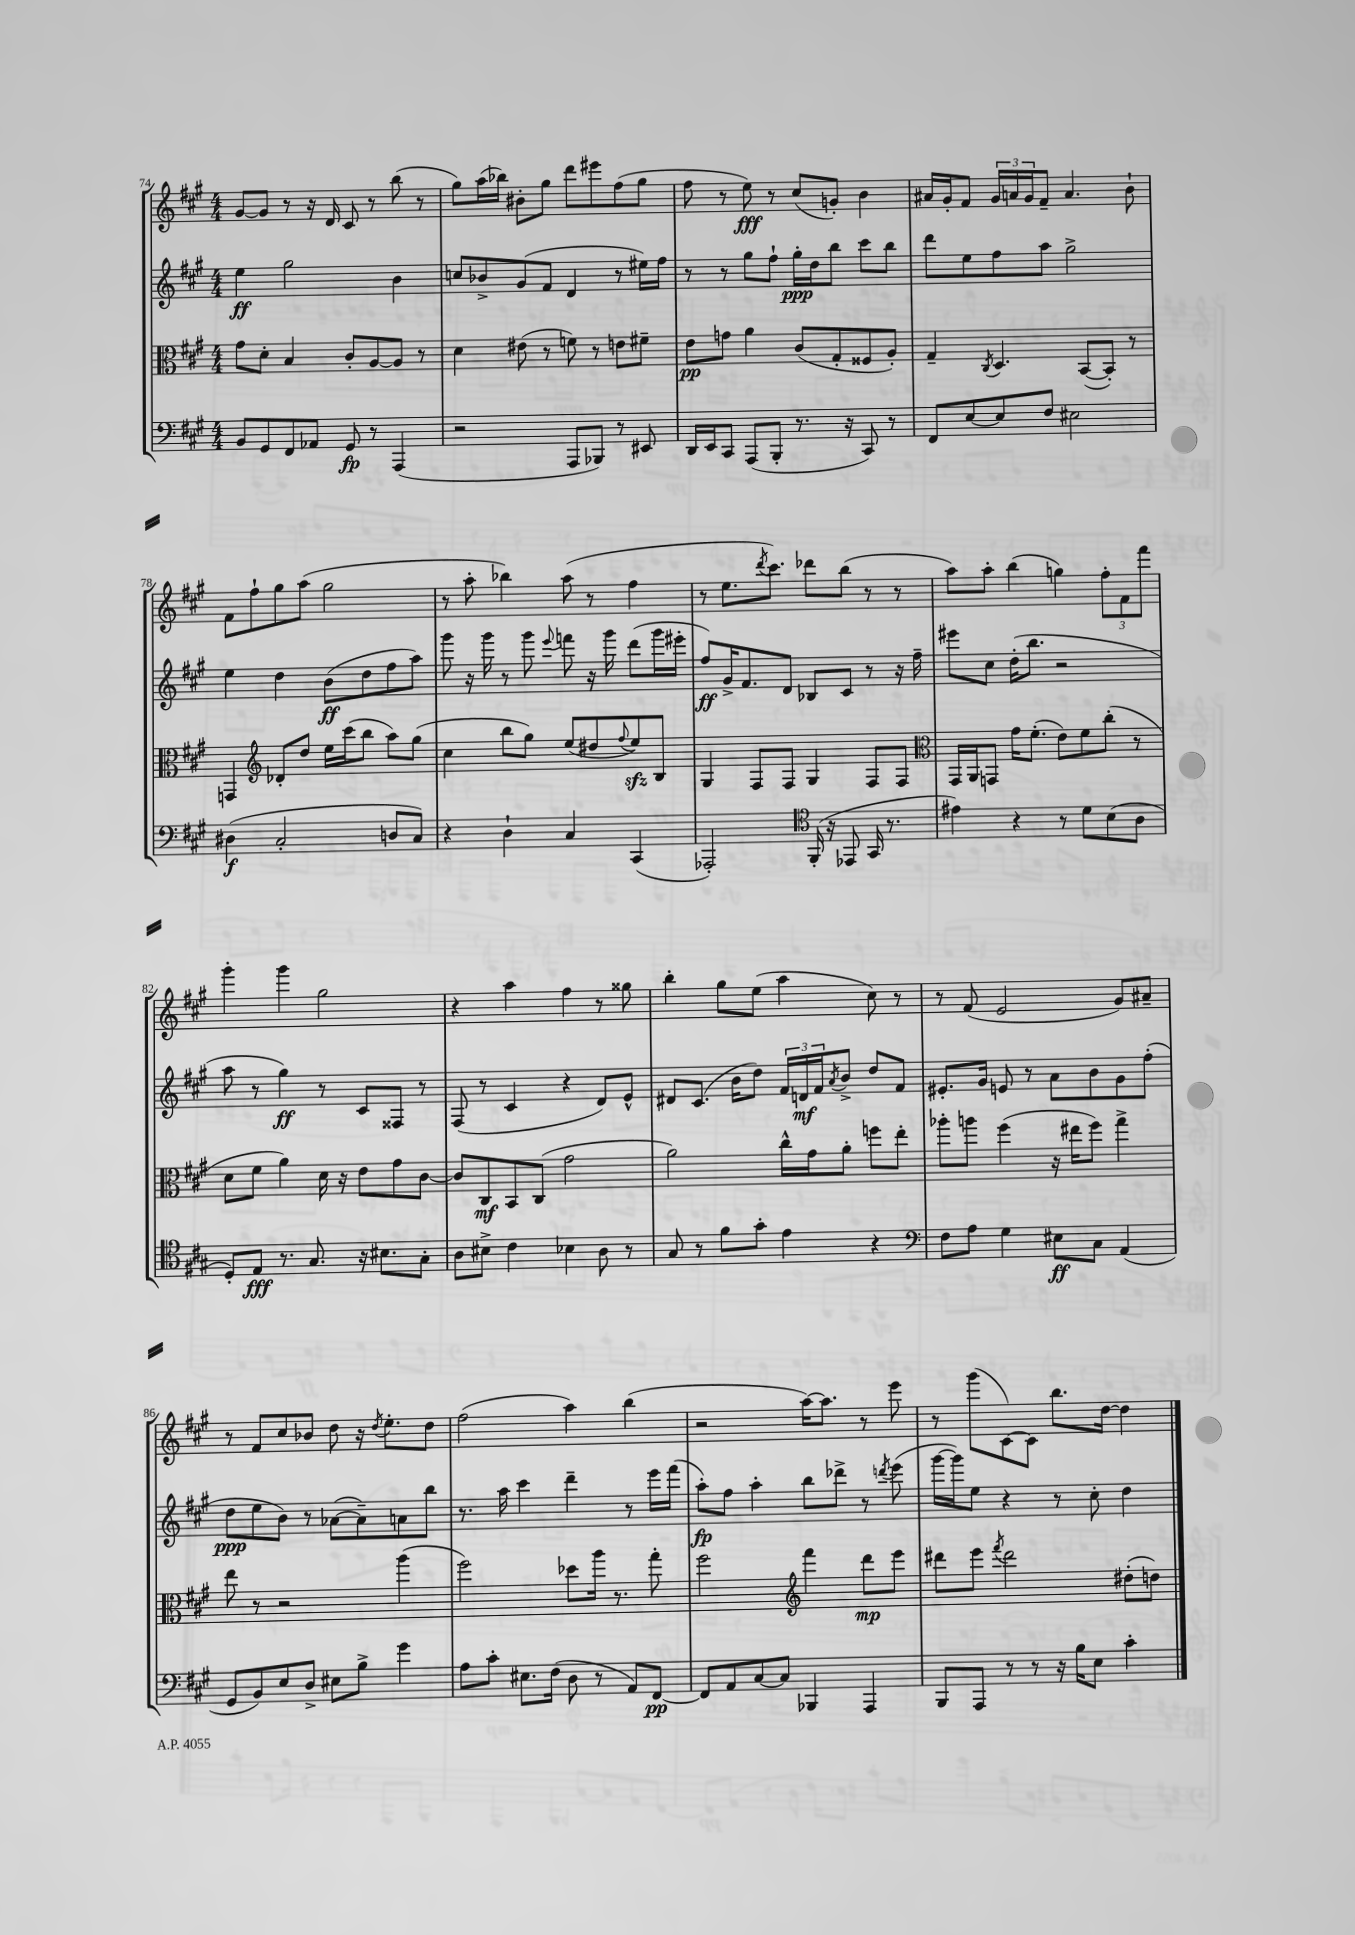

**kern	**kern	**kern	**kern
*staff4	*staff3	*staff2	*staff1
*clefF4	*clefC3	*clefG2	*clefG2
*k[f#c#g#]	*k[f#c#g#]	*k[f#c#g#]	*k[f#c#g#]
*M4/4	*M4/4	*M4/4	*M4/4
8BB	8g#	4ee	[8g#
8GG#	8d'	.	8g#]
8FF#	4B	2gg#	8r
8AA-	.	.	16r
.	.	.	16d
8GG#	8c#'	.	8c#
8r	[8A	.	8r
(4AAA	8A]	4b	(8bb
.	8r	.	8r
=	=	=	=
2r	4d	8cc	8gg#)
.	.	8b-^	(16aa
.	.	.	16bb-)
.	(8e#	(8g#	8b#'
.	8r	8f#	8gg#
8AAA	8f)	4d	8ddd
8BBB-)	8r	.	8eee#
8r	8e	8r	(8ff#
8EE#	8f#~	16ee#)	8gg#
.	.	16ff#	.
=	=	=	=
16DD	8e	8r	8ff#
16EE	.	.	.
8CC#	8g	8r	8r
(8AAA	4a	8gg#	8ee)
8BBB'	.	8ff#`	8r
8.r	(8c#	16gg#'	(8cc#
.	.	16dd	.
.	8G#'	8bb	8g')
16r	.	.	.
8CC#)	8F##	8ccc#	4b
8r	8A')	8bb	.
=	=	=	=
8FF#	4G#~	8ddd	16a#
.	.	.	16g#'
[8E	.	8ee	8f#
.	8qC#	.	.
8E]	4.D	8ff#	24g#
.	.	.	24a
.	.	.	24g#
8F#	.	8aa	8f#~
2E#	.	2gg#^	4.a
.	([8BB	.	.
.	8BB'])	.	.
.	8r	.	8b`
=	=	=	=
(4D#	4GG	4ee	8f#
.	.	.	8ff#`
*	*clefG2	*	*
2C#'	8d-'	4dd	8gg#
.	8dd	.	(8aa
.	16ee	(8b	2gg#
.	(16ccc#	.	.
.	8bb	8dd	.
8D	8aa)	8ff#	.
8C#)	(8gg#	8aa)	.
=	=	=	=
4r	4cc#	8ggg#	8r
.	.	16r	8aa'
.	.	16ggg#	.
4D`	8bb	8r	4bb-)
.	8gg#)	8ggg#	.
.	.	8qqeee	.
4C#	(8ee	8fff	(8aa
.	8dd#	16r	8r
.	.	16ggg#	.
.	8qqff#	.	.
(4CC#	8ee)	(8ddd	4ff#
.	8B	16ggg#	.
.	.	16eee#'	.
=	=	=	=
2AAA-')	4G#	8ff#)	8r
.	.	16g#^	8.ee
.	.	8.f#	.
.	8F#	.	.
.	.	.	8qddd
.	.	.	8.ccc#)
.	8F#	8d	.
*clefC4	*	*	*
(16FF#'	4G#	8B-	8ddd-
16r	.	.	.
8EE-	.	8c#	(8bb
16GG#	8F#	8r	8r
8.r	.	.	.
.	8F#	16r	8r
.	.	16ff#~	.
=	=	=	=
*	*clefC3	*	*
4e#)	16GG#	8eee#	8aa)
.	16AA	.	.
.	8GG	8cc#	8aa'
4r	16g#	(16dd'	(4bb
.	(8.f#'	8.bb	.
8r	8e)	2r	4gg)
8d	8f#	.	.
(8B	(8cc#'	.	12ff#'
.	.	.	12f#
8A	8r	.	.
.	.	.	12fff#
=	=	=	=
8D')	8d	8aa	4ggg#'
8E	8f#	8r	.
8.r	4a)	4gg#)	4ggg#
8.G#	.	.	.
.	16d	8r	2gg#
.	16r	.	.
16r	8e	8c#	.
8.B#	.	.	.
.	8g#	8F##	.
8G#'	[8c#	8r	.
=	=	=	=
8A	8c#]	(8F#	4r
8B#^	8C#	8r	.
4c#	8BB	4c#	4aa
.	(8C#	.	.
4B-	2g#	4r	4ff#
8A	.	8d)	8r
8r	.	8e^^	8gg##
=	=	=	=
8G#	2a)	8d#	4bb'
8r	.	(8.c#	.
8f#	.	.	8gg#
.	.	16b	.
8g#'	.	8dd)	(8ee
4e	16cc#^^	24f#	4aa
.	.	24d	.
.	16g#	.	.
.	.	24f#	.
.	.	8qa	.
.	8a'	8b^	.
4r	8ff	8dd	8cc#)
.	8ee'	8f#	8r
=	=	=	=
*clefF4	*	*	*
8F#	8aa-'	8.e#'	8r
8A	8aa	.	(8f#
.	.	16g#	.
4G#	(4ff#	8e	2e
.	.	8r	.
8E#	16r	8a	.
.	16ee#	.	.
8C#	8ff#)	8b	.
(4AA	4gg#^	8g#	8g#)
.	.	(8ff#'	8a#~
=	=	=	=
8GG#	8ee	8dd	8r
8BB)	8r	8ee	8f#
8E	2r	8b)	8cc#
8D^	.	8r	8b-
8E#	.	([8a-	8dd
8B^	.	8a-~])	16r
.	.	.	8qdd
.	.	.	8.ee'
4g#	(4aa	8a	.
.	.	8bb	8dd
=	=	=	=
8A	2ff#)	8.r	(2ff#
8c#'	.	.	.
.	.	16aa	.
8.E#	.	4ccc#	.
(16F#	.	.	.
8D	8dd-	4ddd~	4aa)
8r	16aa	.	.
.	8.r	.	.
8AA)	.	8r	(4bb
[8FF#	8gg#'	16eee	.
.	.	(16fff#	.
=	=	=	=
8FF#]	2ff#	8aa')	2r
8AA	.	8ff#	.
[8C#	.	4aa'	.
8C#]	.	.	.
*	*clefG2	*	*
4BBB-	4fff#	8bb	[16aa)
.	.	.	8.aa]
.	.	8ddd-^	.
4AAA	8ddd	8r	8r
.	.	8qddd	.
.	8eee	(8eee	8eee
=	=	=	=
8BBB	8ddd#	[16ggg#	8r
.	.	16ggg#])	.
8AAA	8eee	8ee	(8ggg#
.	8qfff#	.	.
8r	2ddd#	4r	[8c#)
8r	.	.	8c#]
16r	.	8r	8.bb
16B	.	.	.
8E	.	8cc#'	.
.	.	.	[16dd
4c#'	(8dd#'	4dd	4dd]
.	8dd)	.	.
==	==	==	==
*-	*-	*-	*-
